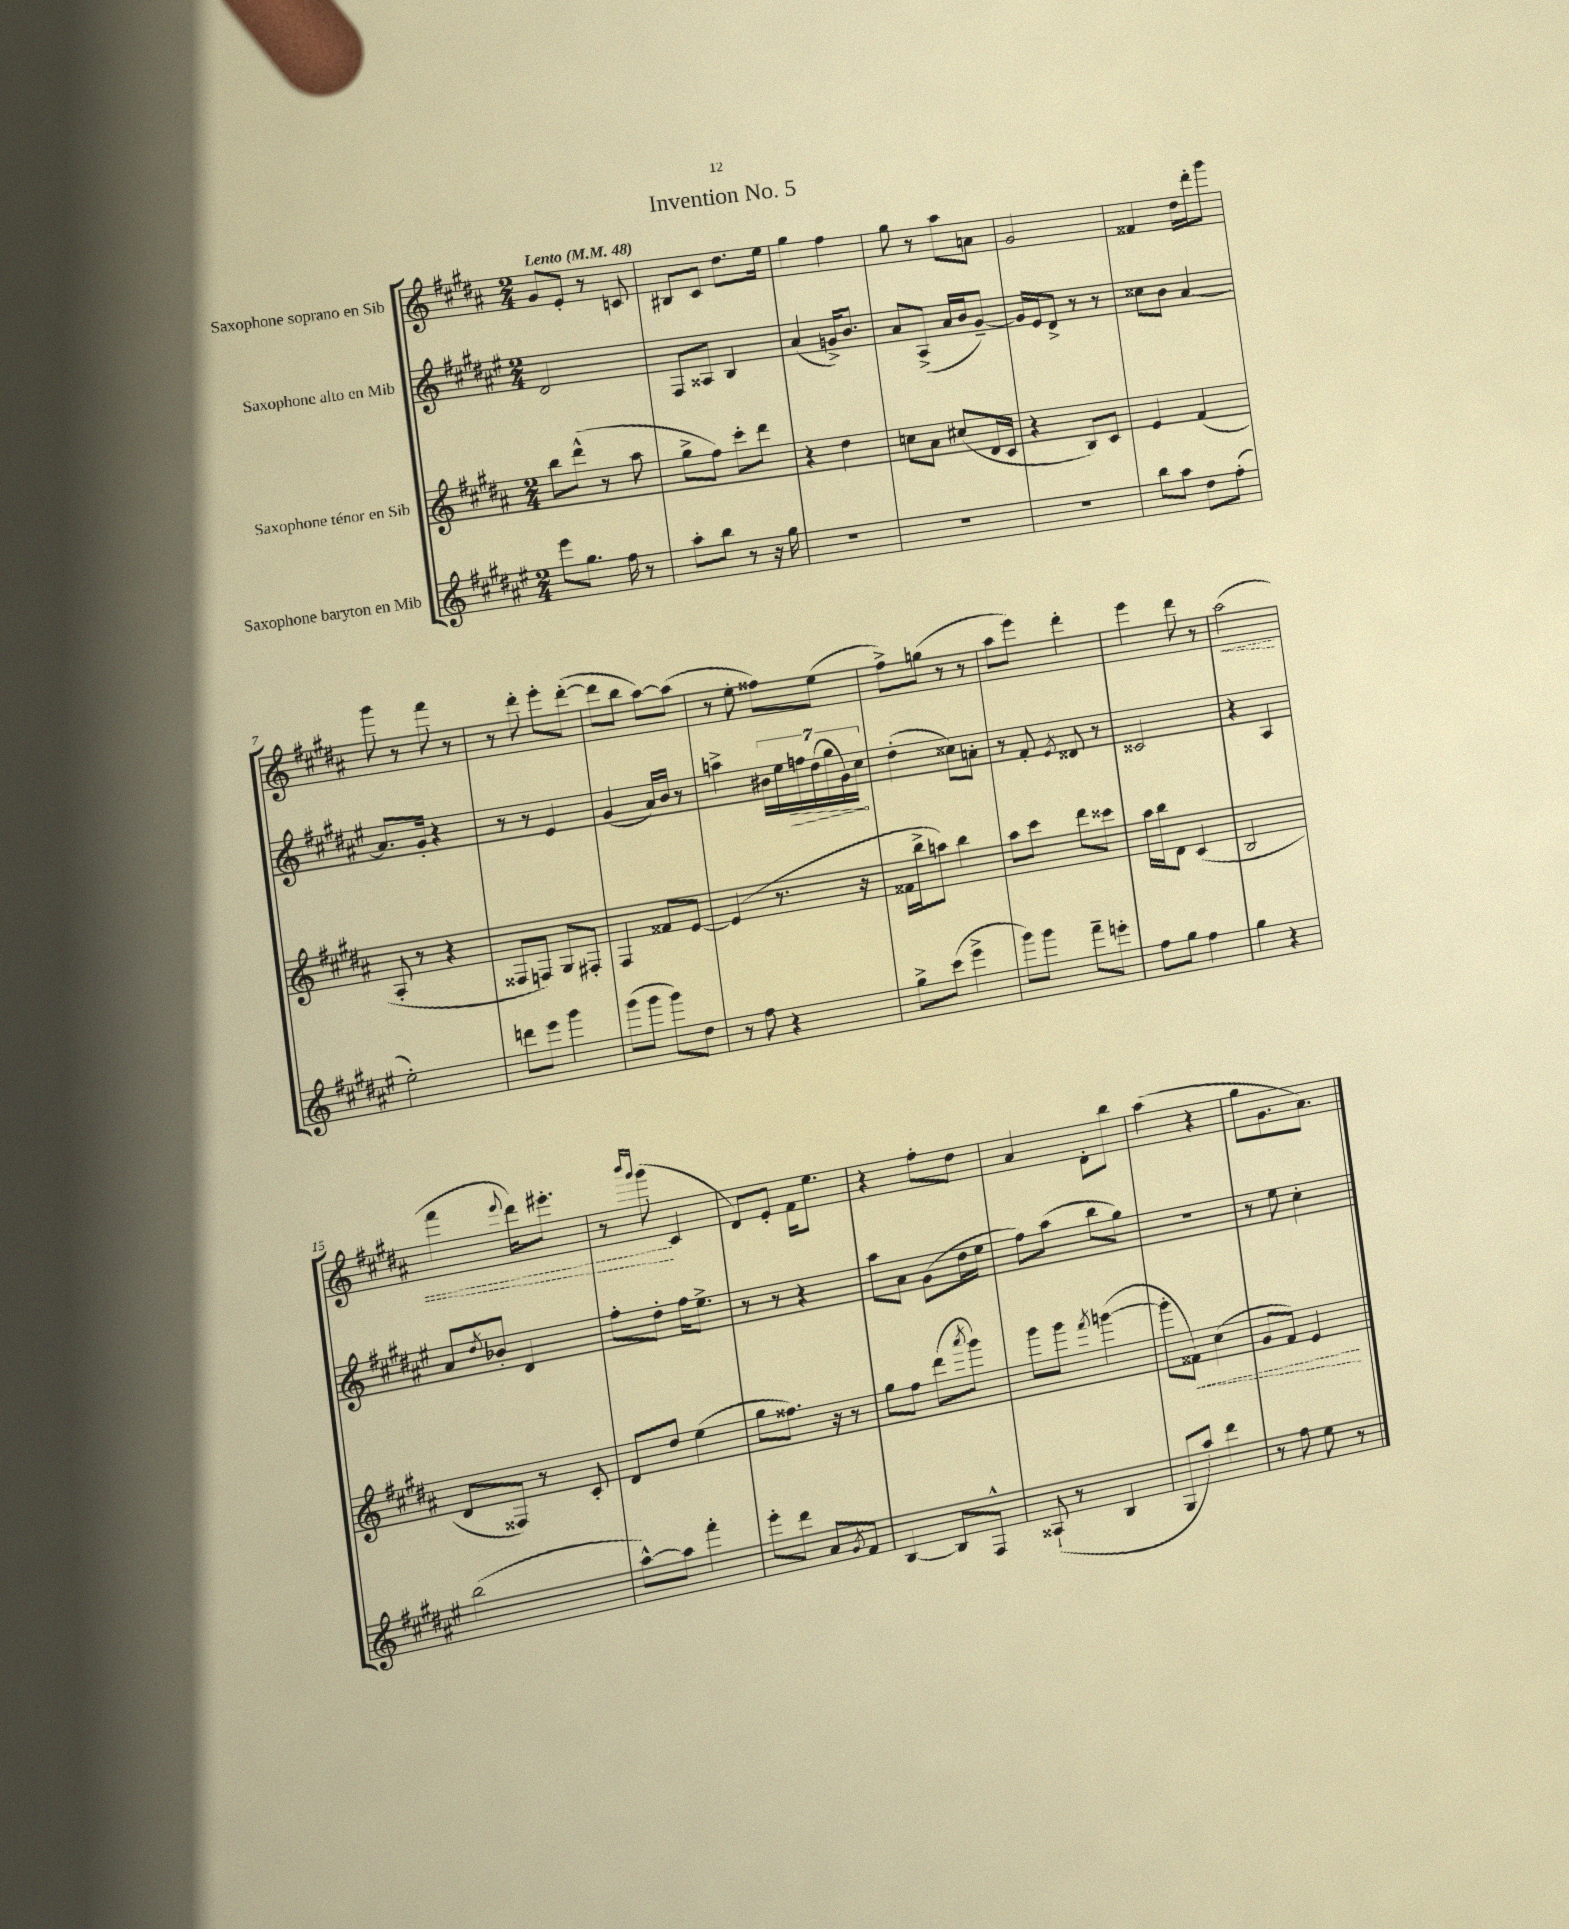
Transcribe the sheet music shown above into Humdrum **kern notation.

**kern	**kern	**dynam	**kern	**dynam	**kern	**dynam
*part4	*part3	*part3	*part2	*part2	*part1	*part1
*staff4	*staff3	*staff3	*staff2	*staff2	*staff1	*staff1
*I"Saxophone baryton en Mib	*I"Saxophone ténor en Sib	*	*I"Saxophone alto en Mib	*	*I"Saxophone soprano en Sib	*
*clefG2	*clefG2	*	*clefG2	*	*clefG2	*
*k[f#c#g#d#a#e#]	*k[f#c#g#d#a#]	*	*k[f#c#g#d#a#e#]	*	*k[f#c#g#d#a#]	*
*M2/4	*M2/4	*	*M2/4	*	*M2/4	*
*MM48	*MM48	*	*MM48	*	*MM48	*
=1	=1	=1	=1	=1	=1	=1
!	!	!	!	!	!LO:TX:a:B:t=Lento	!
8eee#\L	8bb\L	.	2d#/	.	8g#/L	.
8.gg#\J	(8ddd#^^\J	.	.	.	8e'/J	.
.	8r	.	.	.	8r	.
16ff#\	.	.	.	.	.	.
8r	8aa#\	.	.	.	8cn/	.
=2	=2	=2	=2	=2	=2	=2
8aa#'\L	8gg#^\L	.	8F#/L	.	8B#X/L	.
8bb\J	8ff#\J)	.	8A##X/J	.	8c#/J	.
8r	8ccc#'\L	.	4B/	.	8.dd#\L	.
16r	8ddd#\J	.	.	.	.	.
16gg#\	.	.	.	.	16ee\Jk	.
=3	=3	=3	=3	=3	=3	=3
2r	4r	.	(4a#/	.	4gg#\	.
.	4dd#\	.	16gn^/KL)	.	4ff#\	.
.	.	.	8.b/J	.	.	.
=4	=4	=4	=4	=4	=4	=4
2r	8ccn\L	.	8a#/L	.	8gg#\	.
.	8a#\J	.	(8A#^/J	.	8r	.
.	(8cc#X/L	.	16a#/LL	.	8aa#\L	.
.	.	.	16b/J	.	.	.
.	16d#/L	.	[8g#~/J)	.	8an\J	.
.	16c#/JJ	.	.	.	.	.
=5	=5	=5	=5	=5	=5	=5
2r	4r	.	16g#/LL]	.	2g#/	.
.	.	.	16e#/J	.	.	.
.	.	.	8d#^/J	.	.	.
.	8B/L)	.	8r	.	.	.
.	8c#/J	.	8r	.	.	.
=6	=6	=6	=6	=6	=6	=6
8bb\L	4e/	.	8cc##X\L	.	4f##X/	.
8aa#\J	.	.	8b\J	.	.	.
8dd#\L	(4f#/	.	[4a#/	.	16dd#\LL	.
.	.	.	.	.	16ddd#'\J	.
(8ff#'\J	.	.	.	.	8ggg#\J	.
!!LO:LB:g=z
=7	=7	=7	=7	=7	=7	=7
2ee#'\)	8A#'/	.	8.a#/L]	.	8ggg#\	.
.	8r	.	.	.	8r	.
.	.	.	16g#'/Jk	.	.	.
.	4r	.	4r	.	8fff#\	.
.	.	.	.	.	8r	.
=8	=8	=8	=8	=8	=8	=8
8dddn\L	8F##X/L	.	8r	.	8r	.
8eee#\J	8Fn/J)	.	8r	.	8ddd#'\	.
4ggg#\	8G#/L	.	4e#/	.	8eee'\L	.
.	8F#X'/J	.	.	.	([8ddd#'\J	.
=9	=9	=9	=9	=9	=9	=9
(8ggg#\L	4F#/	.	(4g#/	.	8ddd#\L]	.
8ggg#\J	.	.	.	.	8bb\J	.
8ggg#\L)	8f##X/L	.	16a#/LL)	.	[8aa#\L)	.
.	.	.	16b/JJ	.	.	.
8dd#\J	[8e/J	.	8r	.	(8aa#\J]	.
=10	=10	=10	=10	=10	=10	=10
8r	(4e/]	.	4aan^\	.	8r	.
8ff#\	.	.	.	.	8ee'\	.
4r	8.r	.	28b#X\LL	.	8ff##X\L)	.
.	.	.	28ee#\	.	.	.
!	!	!	!	!LO:HP:b	!	!
.	.	.	28ffn\	>	.	.
.	.	.	(28dd#\	.	.	.
.	.	.	.	.	(8ee\J	.
.	.	.	28gg#\	.	.	.
.	.	.	28g#\)	.	.	.
.	16r	.	.	.	.	.
.	.	.	28cc#\JJ	.	.	.
.	.	.	.	]	.	.
=11	=11	=11	=11	=11	=11	=11
8gg#^\L	16f##X\LL	.	(4dd#'\	.	8ff#^\L)	.
.	16bb^\J	.	.	.	.	.
(8ccc#\J	8aan\J)	.	.	.	(8ggn\J	.
4eee#^\	4bb\	.	8cc##X\L)	.	8r	.
.	.	.	8an'\J	.	8r	.
=12	=12	=12	=12	=12	=12	=12
8ggg#\L)	8aa#\L	.	8r	.	8aa#\L	.
8ggg#\J	8ccc#\J	.	8f#'/	.	8eee\J)	.
.	.	.	8qe#/	.	.	.
8fff#~\L	8ddd#\L	.	8d##X/	.	4ddd#'\	.
8eeen'\J	8ccc##X\J	.	8r	.	.	.
=13	=13	=13	=13	=13	=13	=13
8ff#\L	16aa#\LL	.	2c##X/	.	4eee\	.
.	16bb\J	.	.	.	.	.
8gg#\J	8d#\J	.	.	.	.	.
4ff#\	(4c#/	.	.	.	8ddd#\	.
.	.	.	.	.	8r	.
=14	=14	=14	=14	=14	=14	=14
!	!	!	!	!	!	!LO:HP:b
4gg#\	2B/	.	4r	.	(2aa#\	<
4r	.	.	4A#/	.	.	.
!!LO:LB:g=z
=15	=15	=15	=15	=15	=15	=15
(2bb\	8d#/L	.	8a#/L	.	4fff#\	.
.	.	.	8qdd#/	.	.	.
.	8F##X/J)	.	8b-X'/J	.	.	.
.	.	.	.	.	8qqeee/	.
.	8r	.	4d#/	.	16ddd#\KL)	.
.	.	.	.	.	8.eee#X'\J	.
.	8c#'/	.	.	.	.	.
=16	=16	=16	=16	=16	=16	=16
[8aa#^^\L)	8d#/L	.	8ff#'\L	.	8r	.
.	.	.	.	.	16qqbbb/LL	.
.	.	.	.	.	16qqggg#/JJ	.
8aa#\J]	8dd#/J	.	8dd#'\J	.	(8ggg#\	.
4fff#'\	(4ee\	.	16ff#\KL	.	4c#/	[
.	.	.	8.ee#^\J	.	.	.
=17	=17	=17	=17	=17	=17	=17
8eee#'\L	8gg#\L	.	8r	.	8d#/L)	.
8ddd#\J	8.ff##X\J)	.	8r	.	8e'/J	.
8a#/L	.	.	4r	.	16f#\KL	.
.	16r	.	.	.	8.ee\J	.
8qg#/	.	.	.	.	.	.
8f#/J	8r	.	.	.	.	.
=18	=18	=18	=18	=18	=18	=18
[4B/	8gg#\L	.	8aa#\L	.	4r	.
.	8ff#\J	.	8a#\J	.	.	.
8B/L]	(8ddd#\L	.	(8g#\L	.	8ff#'\L	.
.	8qaaa#/	.	.	.	.	.
8F#^^/J	8ggg#\J)	.	16dd#\L	.	8dd#\J	.
.	.	.	16ee#\JJ	.	.	.
=19	=19	=19	=19	=19	=19	=19
(8A##X`/	8ggg#\L	.	8ff#\L)	.	4a#/	.
8r	8ggg#\J	.	(8aa#\J	.	.	.
.	8qfff#/	.	.	.	.	.
4B/	([4gggn\	.	8bb\L	.	8d#'\L	.
.	.	.	8gg#\J)	.	8bb\J	.
=20	=20	=20	=20	=20	=20	=20
8G#/L	8ggg'\L]	.	2r	.	(4aa#\	.
!	!	!LO:HP:b	!	!	!	!
8aa#/J)	8f##X\J)	<	.	.	.	.
4ddd#\	(4cc#\	.	.	.	4r	.
=21	=21	=21	=21	=21	=21	=21
8r	8g#/L	.	8r	.	8gg#\L	.
8ff#\	8f#/J)	.	8ee#\	.	8.g#\	.
8ee#\	4e/	.	4cc#'\	.	.	.
.	.	.	.	.	8.a#\J)	.
8r	.	.	.	.	.	.
.	.	[	.	.	.	.
==	==	==	==	==	==	==
*-	*-	*-	*-	*-	*-	*-
